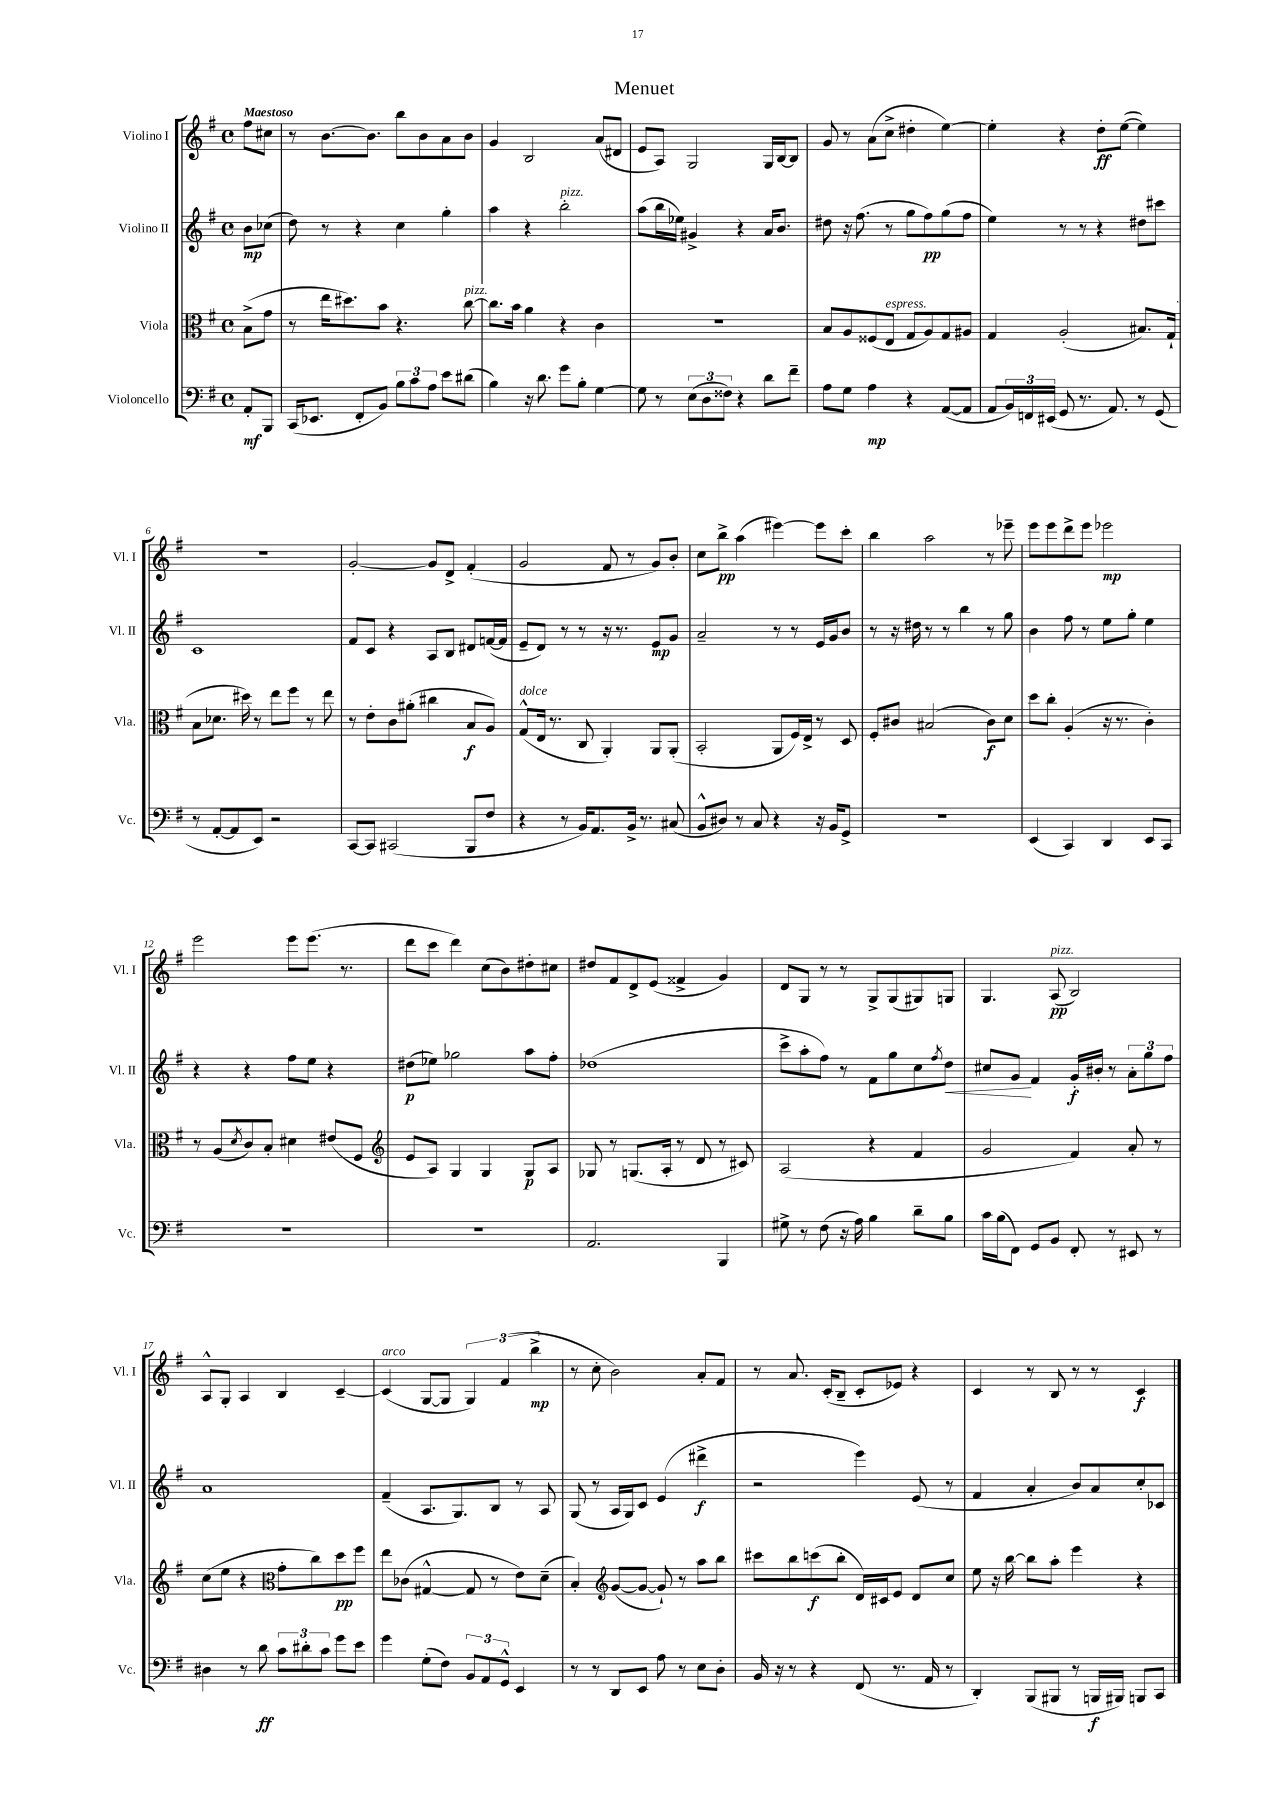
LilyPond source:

\header { title = "Menuet" }
<<
\new StaffGroup <<
\new Staff = "s0" \with { instrumentName = "Violino I" shortInstrumentName = "Vl. I" } {
    \clef treble \key g \major \defaultTimeSignature \time 4/4 \partial 4 \tempo "Maestoso"
    fis''8 cis''8 |
    r8 b'8.~ b'8. b''8 b'8 a'8 b'8 |
    g'4 b2 a'8( dis'8 |
    e'8 a8) g2 g16 b16~ b8 |
    g'8 r8 a'8( c''8-> dis''4-. e''4~) |
    e''4-. r4 d''8-.\ff e''8~( e''4) |
    R1 |
    g'2~-. g'8 d'8-> fis'4-.( |
    g'2 fis'8 r8 g'8) b'8-. |
    c''8 b''8->\pp a''4( eis'''4~) eis'''8 c'''8-. |
    b''4 a''2 r8 ees'''8-- |
    e'''8 e'''8 d'''8-> e'''8 ees'''2\mp |
    e'''2 e'''8 e'''8.( r8. |
    d'''8 c'''8 d'''4) c''8( b'8) dis''8-. cis''8 |
    dis''8 fis'8 d'8-> e'8( fisis'4-> g'4) |
    d'8 g8 r8 r8 g8-> g8( gis8) g8 |
    g4. a8\pp^\markup { \italic "pizz." }( b2) |
    a8-^ g8-. a4 b4 c'4~-- |
    c'4^\markup { \italic "arco" }( g8~ g8 \tuplet 3/2 { g4) fis'4( b''4->\mp } |
    r8 c''8-. b'2) a'8-. fis'8 |
    r8 a'8. c'16-.( b8-- c'8-. ees'8) r4 |
    c'4 r8 b8 r8 r8 c'4\f \bar "|." |
}
\new Staff = "s1" \with { instrumentName = "Violino II" shortInstrumentName = "Vl. II" } {
    \clef treble \key g \major \defaultTimeSignature \time 4/4 \partial 4
    b'8\mp ces''8( |
    d''8) r8 r4 c''4 g''4-. |
    a''4 r4 b''2-.^\markup { \italic "pizz." } |
    a''8( b''16 ees''16) gis'4-> r4 a'16 b'8. |
    dis''8 r16 fis''8.( r8 g''8 fis''8\pp) g''8( fis''8 |
    e''4) r8 r8 r4 dis''8 cis'''8 |
    c'1 |
    fis'8 c'8 r4 a8 b8 dis'8 f'16~( f'16 |
    e'8-- d'8) r8 r8 r16 r8. e'8\mp g'8 |
    a'2-- r8 r8 e'16 g'16 b'8 |
    r8 r16 dis''16 r8 r8 b''4 r8 g''8 |
    b'4 fis''8 r8 e''8 g''8-. e''4 |
    r4 r4 fis''8 e''8 r4 |
    dis''8\p( ees''8) ges''2 a''8 fis''8-. |
    des''1( |
    c'''8-> a''8-. fis''8) r8 fis'8 g''8 c''8 \acciaccatura { fis''8 } d''8\< |
    cis''8 g'8\! fis'4 g'16-.\f bis'16-. r8 \tuplet 3/2 { a'8-. g''8 fis''8 } |
    a'1 |
    fis'4--( a8. g8.) b8 r8 a8 |
    g8( r8 a16 g16) c'8 e'4( dis'''4->\f |
    r2 e'''4) e'8( r8 |
    fis'4 a'4-. b'8) a'8 c''8-. ces'8 \bar "|." |
}
\new Staff = "s2" \with { instrumentName = "Viola" shortInstrumentName = "Vla." } {
    \clef alto \key g \major \defaultTimeSignature \time 4/4 \partial 4
    b8->( g'8 |
    r8 e''16 dis''8.) b'8 r4. c''8~^\markup { \italic "pizz." } |
    c''8. b'16 a'4 r4 c'4 |
    r1 |
    b8 a8 fisis8( e8^\markup { \italic "espress." } g8 a8) g8 ais8 |
    g4 a2-.( bis8.) g16-!( |
    b8 des'8. dis''16) r8 e''8 fis''8 r8 e''8 |
    r8 e'8-. c'8 ais'8-.( cis''4 b8\f a8) |
    g8-^^\markup { \italic "dolce" }( e16 r8. c8 a,4-.) a,8 a,8-.( |
    b,2-. a,8 fis16) e16-> r8 d8 |
    fis8-. cis'8 bis2( cis'8\f) d'8 |
    d''8 c''8-. a4-.( r16 r8. c'4-.) |
    r8 a8( \acciaccatura { d'8 } c'8) b8-. dis'4 eis'8( fis8 |
    \clef treble e'8 a8) g4 g4 g8\p a8 |
    ges8 r8 g8.( a16-. r8 d'8 r8 cis'8) |
    a2( r4 fis'4 |
    g'2 fis'4) a'8-. r8 |
    c''8( e''8 r4 \clef alto g'8-. c''8) d''8\pp fis''8 |
    e''8 ces'8( gis4~-^ gis8 r8 e'8) d'8--( |
    b4-.) \clef treble g'8~( g'8~ g'8-!) r8 a''8 b''8 |
    cis'''8 b''8 c'''8\f( b''8-. d'16) cis'16 e'8 d'8 c''8 |
    e''8 r16 b''16~ b''8 a''8-. e'''4 r4 \bar "|." |
}
\new Staff = "s3" \with { instrumentName = "Violoncello" shortInstrumentName = "Vc." } {
    \clef bass \key g \major \defaultTimeSignature \time 4/4 \partial 4
    a,8-.\mf b,,8 |
    c,16( ees,8. fis,8-. b,8) \tuplet 3/2 { b8 c'8 a8 } e'8 dis'8( |
    b4) r16 d'8. g'8 b8-. g4~ |
    g8 r8 \tuplet 3/2 { e8( d8 fisis8) } r4 d'8 fis'8-- |
    a8 g8 a4\mp r4 a,8~( a,8 |
    a,8 \tuplet 3/2 { b,16) f,16 eis,16( } g,8 r8. a,8.) r8 g,8( |
    r8 a,8~-. a,8 e,8) r2 |
    c,8~ c,8 cis,2( b,,8 fis8 |
    r4 r8 b,16) a,8. b,16-> r8. cis8( |
    b,8-^ dis8) r8 c8 r4 r16 b,16 g,8-> |
    R1 |
    e,4( c,4) d,4 e,8 c,8 |
    R1 |
    R1 |
    a,2. b,,4 |
    gis8-> r8 fis8( r16 a16) b4 d'8-- b8 |
    c'16 b16( fis,8) g,8 b,8 fis,8-. r8 eis,8 r8 |
    dis4 r8 d'8\ff \tuplet 3/2 { c'8 dis'8-. c'8 } g'8 e'8 |
    g'4 g8-.( fis8) \tuplet 3/2 { b,8 a,8 g,8-^ } e,4 |
    r8 r8 d,8 e,8 a8 r8 e8 d8-. |
    b,16 r16 r8 r4 fis,8( r8. a,16 r8 |
    d,4-.) b,,8( bis,,8 r8 b,,16\f bis,,16) b,,8 c,8 \bar "|." |
}
>>
>>
